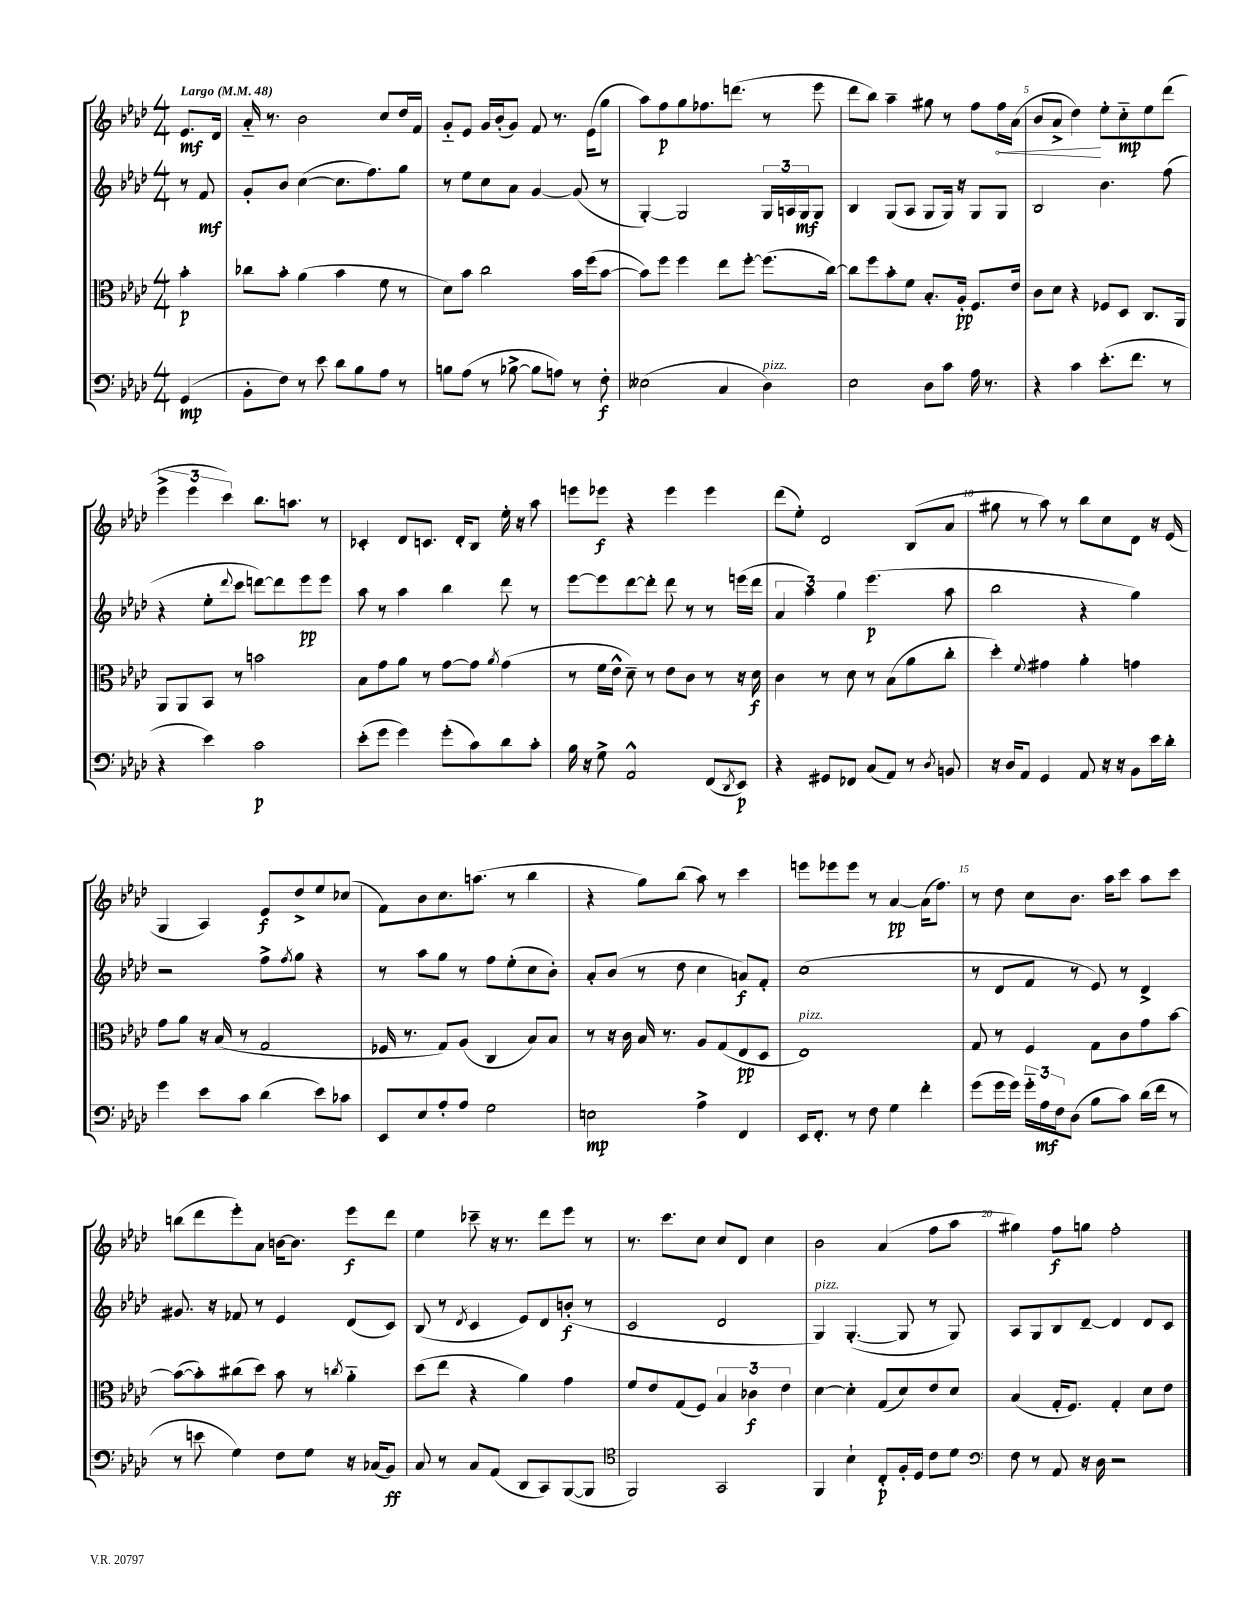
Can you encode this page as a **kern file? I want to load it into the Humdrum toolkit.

**kern	**dynam	**kern	**dynam	**kern	**dynam	**kern	**dynam
*part4	*part4	*part3	*part3	*part2	*part2	*part1	*part1
*staff4	*staff4	*staff3	*staff3	*staff2	*staff2	*staff1	*staff1
*clefF4	*	*clefC3	*	*clefG2	*	*clefG2	*
*k[b-e-a-d-]	*	*k[b-e-a-d-]	*	*k[b-e-a-d-]	*	*k[b-e-a-d-]	*
*M4/4	*	*M4/4	*	*M4/4	*	*M4/4	*
*MM48	*	*MM48	*	*MM48	*	*MM48	*
=	=	=	=	=	=	=	=
!	!	!	!	!	!	!LO:TX:a:B:t=Largo	!
(4GG/	mp	4b-'\	p	8r	.	8.e-/L	mf
.	.	.	.	8f/	mf	.	.
.	.	.	.	.	.	16d-/Jk	.
=1	=1	=1	=1	=1	=1	=1	=1
8BB-'\L	.	8cc-X\L	.	8g'/L	.	16a-/	.
.	.	.	.	.	.	8.r	.
8F\J)	.	8b-'\J	.	8b-/J	.	.	.
8r	.	(4a-\	.	([4cc\	.	2b-\	.
8e-\	.	.	.	.	.	.	.
8d-\L	.	4b-\	.	8.cc\L]	.	.	.
8B-\	.	.	.	.	.	.	.
.	.	.	.	8.ff\)	.	.	.
8A-\J	.	8f\	.	.	.	8cc/L	.
8r	.	8r	.	8gg\J	.	16dd-/L	.
.	.	.	.	.	.	16f/JJ	.
=2	=2	=2	=2	=2	=2	=2	=2
8Bn\L	.	8d-\L)	.	8r	.	8g/L	.
(8A-\J	.	8b-\J	.	8ee-\L	.	8e-/J	.
8r	.	2cc\	.	8cc\	.	16g/LL	.
.	.	.	.	.	.	(16b-'/J	.
[8B-X^\	.	.	.	8a-\J	.	8g/J)	.
8B-\L]	.	.	.	[4g/	.	8f/	.
8An\J)	.	.	.	.	.	8.r	.
8r	.	16b-\LL	.	(8g/]	.	.	.
.	.	(16ff\J	.	.	.	(16e-\KL	.
8F'\	f	[8b-\J	.	8r	.	8gg\J	.
=3	=3	=3	=3	=3	=3	=3	=3
(2E--X\	.	8b-\L])	.	[4G'/)	.	8aa-\L)	.
.	.	8ff\J	.	.	.	8ff\	p
.	.	4ff\	.	2G/]	.	8gg\	.
.	.	.	.	.	.	8.ff-X\	.
4C/	.	8ee-\L	.	.	.	.	.
.	.	.	.	.	.	(8.dddn\J	.
.	.	[8ff'\J	.	.	.	.	.
!LO:TX:a:i:t=pizz.	!	!	!	!	!	!	!
4D-\)	.	(8.ff\L]	.	24G/LL	.	8r	.
.	.	.	.	24An/	.	.	.
.	.	.	.	24G/J	mf	.	.
.	.	.	.	8G/J	.	8eee-\	.
.	.	[16cc\Jk)	.	.	.	.	.
=4	=4	=4	=4	=4	=4	=4	=4
2E-\	.	8cc\L]	.	4B-/	.	8ddd-\L	.
.	.	8ff\	.	.	.	8bb-\J)	.
.	.	8b-'\	.	(8G/L	.	4aa-~\	.
.	.	8f\J	.	8A-/J	.	.	.
8D-\L	.	8.B-'/L	.	8G/L	.	8gg#X\	.
8c\J	.	.	.	16G/Jk)	.	8r	.
.	.	16A-'/Jk	pp	16r	.	.	.
16A-\	.	8.F/L	.	8G/L	.	8ff\L	.
8.r	.	.	.	.	.	.	.
!	!	!	!	!	!	!	!LO:HP:b
.	.	.	.	8G/J	.	16ff\L	<
.	.	16e-/Jk	.	.	.	(16a-\JJ	.
=5	=5	=5	=5	=5	=5	=5	=5
4r	.	8c\L	.	2B-/	.	8b-/L	.
.	.	8d-\J	.	.	.	8a-^/J	.
4c\	.	4r	.	.	.	4dd-\)	.
(8.e-'\L	.	8F-X/L	.	4.b-\	.	8ee-'\L	[
.	.	8D-/J	.	.	.	8cc\	mp
8.f\J	.	.	.	.	.	.	.
.	.	8.C/L	.	.	.	8ee-\	.
8r	.	.	.	(8ff\	.	(8ddd-\J	.
.	.	16AA-/Jk	.	.	.	.	.
!!LO:LB:g=z
=6	=6	=6	=6	=6	=6	=6	=6
4r	.	8AA-/L	.	4r	.	6eee-^\	.
.	.	8AA-/	.	.	.	.	.
.	.	.	.	.	.	6eee-\	.
4e-\)	.	8BB-/J	.	8ee-'\L	.	.	.
.	.	.	.	.	.	6ccc\)	.
.	.	.	.	8qqddd-/	.	.	.
.	.	8r	.	8ccc\J	.	.	.
2c\	p	2bn\	.	[8dddn\L)	.	8.bb-\L	.
.	.	.	.	8ddd\]	.	.	.
.	.	.	.	.	.	8.aan\J	.
.	.	.	.	8eee-\	pp	.	.
.	.	.	.	8eee-\J	.	8r	.
=7	=7	=7	=7	=7	=7	=7	=7
(8e-'\L	.	8B-\L	.	8aa-\	.	4c-X'/	.
8g\J	.	8g\	.	8r	.	.	.
4g\)	.	8a-\J	.	4aa-\	.	8d-/L	.
.	.	8r	.	.	.	8.cn/J	.
(8g'\L	.	[8g\L	.	4bb-\	.	.	.
.	.	.	.	.	.	16d-'/KL	.
8c\)	.	8g\J]	.	.	.	8B-/J	.
.	.	8qa-/	.	.	.	.	.
8d-\	.	(4g\	.	8ddd-\	.	16ee-'\	.
.	.	.	.	.	.	16r	.
8c'\J	.	.	.	8r	.	8aa-\	.
=8	=8	=8	=8	=8	=8	=8	=8
16B-\	.	8r	.	[8eee-\L	.	8eeen\L	.
16r	.	.	.	.	.	.	.
8G^\	.	16f\LL	.	8eee-\]	.	8eee-X\J	f
.	.	16e-^^\JJ	.	.	.	.	.
2AA-^^/	.	8d-~\)	.	[8ddd-\	.	4r	.
.	.	8r	.	8ddd-'\J]	.	.	.
.	.	8e-\L	.	8ddd-\	.	4eee-\	.
.	.	8c\J	.	8r	.	.	.
(8FF/L	.	8r	.	8r	.	4eee-\	.
8qDD-/	.	.	.	.	.	.	.
8EE-/J)	p	16r	.	(16eeen\LL	.	.	.
.	.	16d-\	f	16ddd-\JJ	.	.	.
=9	=9	=9	=9	=9	=9	=9	=9
4r	.	4c\	.	6a-/	.	(8ddd-\L	.
.	.	.	.	.	.	8ee-'\J)	.
.	.	.	.	6aa-\)	.	.	.
8GG#X/L	.	8r	.	.	.	2d-/	.
.	.	.	.	6gg\	.	.	.
8FF-X/J	.	8d-\	.	.	.	.	.
(8C/L	.	8r	.	(4.eee-\	p	.	.
8AA-/J)	.	(8B-\L	.	.	.	.	.
8r	.	8a-\	.	.	.	(8B-/L	.
8qD-/	.	.	.	.	.	.	.
8BBn/	.	8cc'\J	.	8aa-\	.	8a-/J	.
=10	=10	=10	=10	=10	=10	=10	=10
16r	.	4dd-'\)	.	2bb-\	.	8gg#X\	.
16D-/KL	.	.	.	.	.	.	.
8AA-/J	.	.	.	.	.	8r	.
.	.	8qqf/	.	.	.	.	.
4GG/	.	4g#X\	.	.	.	8aa-\)	.
.	.	.	.	.	.	8r	.
8AA-/	.	4a-'\	.	4r	.	8bb-\L	.
16r	.	.	.	.	.	8cc\	.
16r	.	.	.	.	.	.	.
8BB-\L	.	4gn\	.	4gg\)	.	8d-\J	.
16e-\L	.	.	.	.	.	16r	.
16d-'\JJ	.	.	.	.	.	(16e-/	.
!!LO:LB:g=z
=11	=11	=11	=11	=11	=11	=11	=11
4g\	.	8g\L	.	2r	.	4G/	.
.	.	8a-\J	.	.	.	.	.
8e-\L	.	16r	.	.	.	4A-/)	.
.	.	(16B-/	.	.	.	.	.
8c\J	.	8r	.	.	.	.	.
(4d-\	.	2G/	.	8ff^\L	.	8e-/L	f
.	.	.	.	8qff/	.	.	.
.	.	.	.	8gg\J	.	8dd-^/	.
8e-\L)	.	.	.	4r	.	8ee-/	.
8c-X\J	.	.	.	.	.	(8cc-X/J	.
=12	=12	=12	=12	=12	=12	=12	=12
8EE-/L	.	16F-X/	.	8r	.	8f\L)	.
.	.	8.r	.	.	.	.	.
8E-/	.	.	.	8aa-\L	.	8b-\	.
8A-'/	.	8G/L)	.	8gg\J	.	8.cc\	.
8A-/J	.	(8A-/J	.	8r	.	.	.
.	.	.	.	.	.	(8.aan\J	.
2G\	.	4C/	.	8ff\L	.	.	.
.	.	.	.	(8ee-'\	.	8r	.
.	.	8B-/L)	.	8cc\	.	4bb-\	.
.	.	8B-/J	.	8b-'\J)	.	.	.
=13	=13	=13	=13	=13	=13	=13	=13
2En\	mp	8r	.	8a-'/L	.	4r	.
.	.	16r	.	(8b-/J	.	.	.
.	.	16c\	.	.	.	.	.
.	.	16B-/	.	8r	.	8gg\L)	.
.	.	8.r	.	.	.	.	.
.	.	.	.	8dd-\	.	(8bb-\J	.
4A-^\	.	8A-/L	.	4cc\	.	8aa-\)	.
.	.	(8G/	.	.	.	8r	.
4FF/	.	8E-/	pp	8an/L)	f	4ccc\	.
.	.	8D-/J	.	8f'/J	.	.	.
=14	=14	=14	=14	=14	=14	=14	=14
!	!	!LO:TX:a:i:t=pizz.	!	!	!	!	!
16EE-/KL	.	1E-)	.	(1cc	.	8eeen\L	.
8.FF'/J	.	.	.	.	.	.	.
.	.	.	.	.	.	8eee-X\	.
8r	.	.	.	.	.	8eee-\J	.
8F\	.	.	.	.	.	8r	.
4G\	.	.	.	.	.	[4a-/	pp
4f'\	.	.	.	.	.	(16a-\KL]	.
.	.	.	.	.	.	8.ff\J)	.
=15	=15	=15	=15	=15	=15	=15	=15
(8g\L	.	8G/	.	8r	.	8r	.
16g\L	.	8r	.	8d-/L	.	8dd-\	.
16g\JJ)	.	.	.	.	.	.	.
24g\LL	.	4F/	.	8f/J	.	8cc\L	.
24A-\	mf	.	.	.	.	.	.
24F\J	.	.	.	.	.	.	.
(8D-\J	.	.	.	8r	.	8.b-\J	.
8B-\L	.	8G\L	.	8e-/)	.	.	.
.	.	.	.	.	.	16aa-\KL	.
8c\J)	.	8c\	.	8r	.	8ccc\J	.
(16d-\LL	.	8g\	.	4d-^/	.	8aa-\L	.
16f\JJ	.	.	.	.	.	.	.
8r	.	[8b-\J	.	.	.	8ccc\J	.
!!LO:LB:g=z
=16	=16	=16	=16	=16	=16	=16	=16
8r	.	(8b-\L_	.	8.g#X/	.	(8bbn\L	.
8en\	.	8b-'\])	.	.	.	8ddd-\	.
.	.	.	.	16r	.	.	.
4G\)	.	(8cc#X\	.	8f-X/	.	8eee-'\)	.
.	.	8dd-\J)	.	8r	.	8a-\J	.
8F\L	.	8b-\	.	4e-/	.	[16bn\KL	.
.	.	.	.	.	.	8.b\J]	.
8G\J	.	8r	.	.	.	.	.
.	.	8qccn/	.	.	.	.	.
16r	.	4a-\	.	(8d-/L	.	8eee-\L	f
(16C-X/KL	.	.	.	.	.	.	.
8BB-/J)	ff	.	.	8c/J)	.	8ddd-\J	.
=17	=17	=17	=17	=17	=17	=17	=17
8C/	.	(8dd-\L	.	(8B-/	.	4ee-\	.
8r	.	8ee-\J	.	8r	.	.	.
.	.	.	.	8qd-/	.	.	.
8C/L	.	4r	.	4c/	.	8ccc-X~\	.
(8AA-/J	.	.	.	.	.	16r	.
.	.	.	.	.	.	8.r	.
8DD-/L	.	4a-\)	.	8e-/L)	.	.	.
8CC/)	.	.	.	8d-/	.	8ddd-\L	.
([8BBB-/	.	4g\	.	(8bn'/J	f	8eee-\J	.
8BBB-/J]	.	.	.	8r	.	8r	.
=18	=18	=18	=18	=18	=18	=18	=18
*clefC4	*	*	*	*	*	*	*
2FF/)	.	8f/L	.	2c/	.	8.r	.
.	.	8e-/	.	.	.	.	.
.	.	.	.	.	.	8.ccc\L	.
.	.	(8G/	.	.	.	.	.
.	.	8F/J)	.	.	.	8cc\J	.
2GG/	.	6B-/	.	2d-/	.	8cc/L	.
.	.	.	.	.	.	8d-/J	.
.	.	6c-X\	f	.	.	.	.
.	.	.	.	.	.	4cc\	.
.	.	6e-\	.	.	.	.	.
=19	=19	=19	=19	=19	=19	=19	=19
!	!	!	!	!LO:TX:a:i:t=pizz.	!	!	!
4FF/	.	[4d-\	.	4G/)	.	2b-\	.
4B-`\	.	4d-'\]	.	([4.G'/	.	.	.
8C'/L	p	(8G/L	.	.	.	(4a-/	.
16F'/L	.	8d-/)	.	8G/]	.	.	.
16D-/JJ	.	.	.	.	.	.	.
8c\L	.	8e-/	.	8r	.	8ff\L	.
8d-\J	.	8d-/J	.	8G/)	.	8aa-\J	.
=20	=20	=20	=20	=20	=20	=20	=20
*clefF4	*	*	*	*	*	*	*
8F\	.	(4B-/	.	8A-/L	.	4gg#X\)	.
8r	.	.	.	8G/	.	.	.
8AA-/	.	16G'/KL	.	8B-/	.	8ff\L	f
.	.	8.F/J)	.	.	.	.	.
16r	.	.	.	[8d-~/J	.	8ggn\J	.
16D-\	.	.	.	.	.	.	.
2r	.	4G'/	.	4d-/]	.	2ff'\	.
.	.	8d-\L	.	8d-/L	.	.	.
.	.	8e-\J	.	8c/J	.	.	.
==	==	==	==	==	==	==	==
*-	*-	*-	*-	*-	*-	*-	*-
